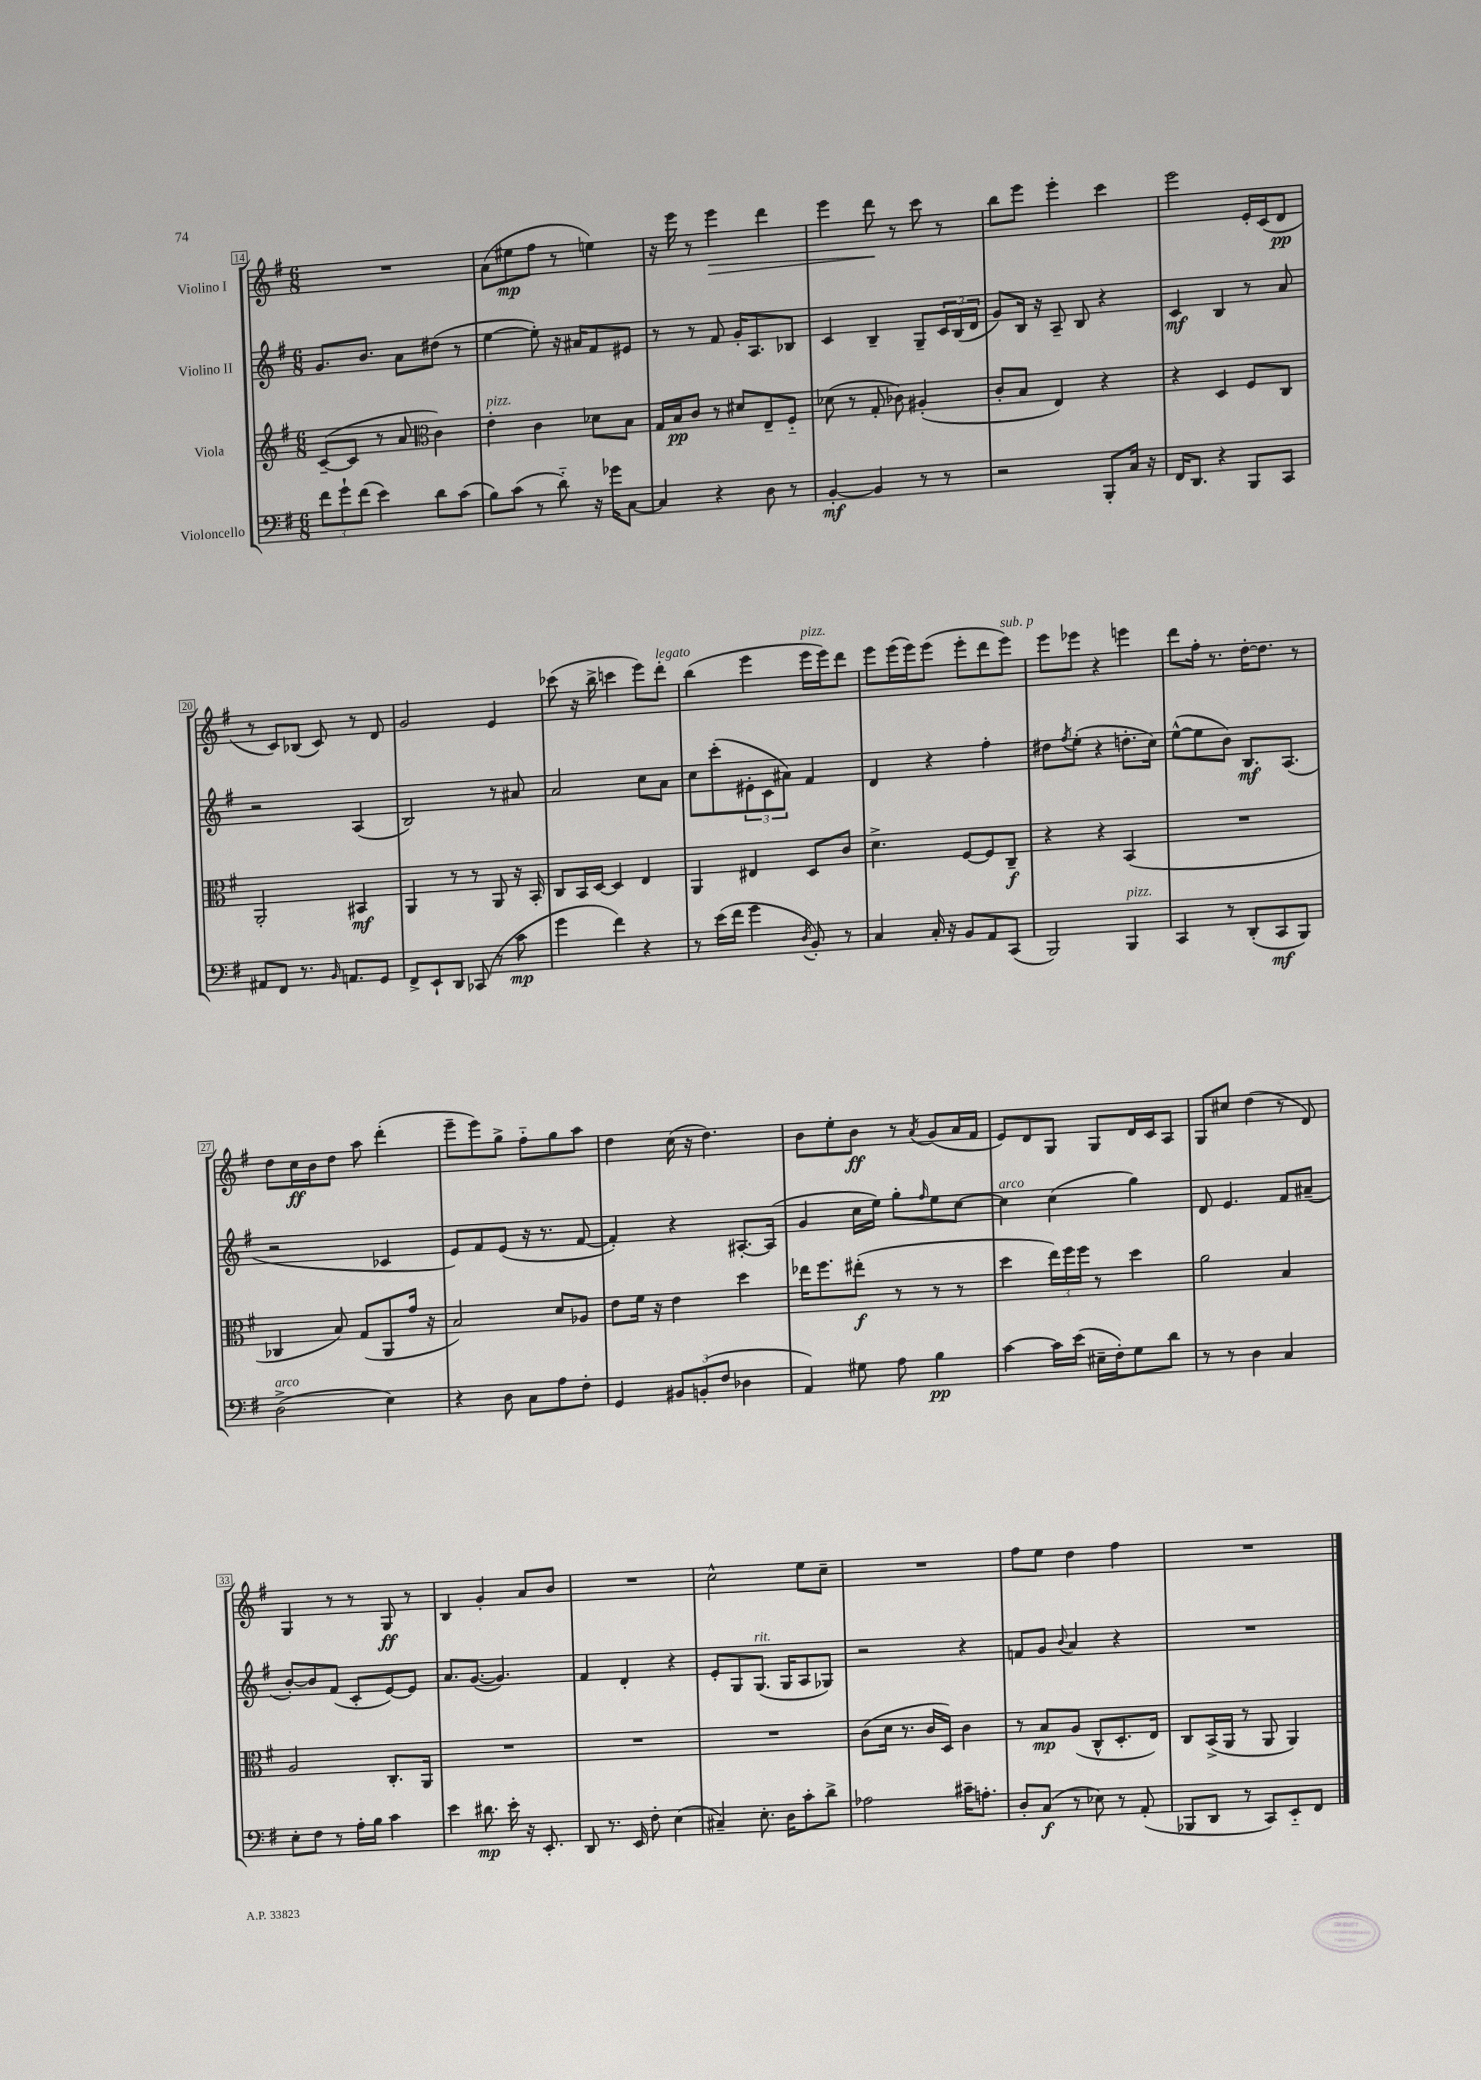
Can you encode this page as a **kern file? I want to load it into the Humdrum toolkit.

**kern	**dynam	**kern	**dynam	**kern	**dynam	**kern	**dynam
*part4	*part4	*part3	*part3	*part2	*part2	*part1	*part1
*staff4	*staff4	*staff3	*staff3	*staff2	*staff2	*staff1	*staff1
*I"Violoncello	*	*I"Viola	*	*I"Violino II	*	*I"Violino I	*
*clefF4	*	*clefG2	*	*clefG2	*	*clefG2	*
*k[f#]	*	*k[f#]	*	*k[f#]	*	*k[f#]	*
*M6/8	*	*M6/8	*	*M6/8	*	*M6/8	*
=14	=14	=14	=14	=14	=14	=14	=14
12f#\L	.	([8c~/L	.	8.g/L	.	2.r	.
12g`\	.	.	.	.	.	.	.
.	.	8c/J]	.	.	.	.	.
(12f#\J	.	.	.	.	.	.	.
.	.	.	.	8.b/J	.	.	.
4e\)	.	8r	.	.	.	.	.
.	.	8a/	.	8a\L	.	.	.
*	*	*clefC3	*	*	*	*	*
8d\L	.	4c\)	.	(8dd#X\J	.	.	.
(8c\J	.	.	.	8r	.	.	.
=15	=15	=15	=15	=15	=15	=15	=15
!	!	!LO:TX:a:i:t=pizz.	!	!	!	!	!
8B\L)	.	4e'\	.	[4ee\	.	(8a\L	.
(8c\J	.	.	.	.	.	8ee#X\	mp
8r	.	4c\	.	8ee'\])	.	8ff#\J	.
8d\)	.	.	.	16r	.	8r	.
.	.	.	.	16a#X/KL	.	.	.
16r	.	8d-X\L	.	8f#/	.	4een\)	.
16g-X\KL	.	.	.	.	.	.	.
[8C\J	.	8B\J	.	8e#X/J	.	.	.
=16	=16	=16	=16	=16	=16	=16	=16
4C/]	.	16G/LL	.	8r	.	16r	.
.	.	16B/J	pp	.	.	16eee\	.
.	.	8c/J	.	8r	.	8r	.
!	!	!	!	!	!	!	!LO:HP:b
4r	.	8r	.	8f#/	.	4eee\	>
.	.	8d#X/L	.	16g'/KL	.	.	.
.	.	.	.	8.A/	.	.	.
8D\	.	8E~/	.	.	.	4ddd\	.
8r	.	8F#/J	.	8B-X/J	.	.	.
=17	=17	=17	=17	=17	=17	=17	=17
[4BB'/	mf	(8d-X\	.	4c/	.	4eee\	.
.	.	8r	.	.	.	.	.
4BB/]	.	8G'/	.	4B~/	.	8ddd\	.
.	.	8c-X\)	.	.	.	8r	]
8r	.	(4A#X'/	.	8G~/L	.	8ccc\	.
8r	.	.	.	24c/L	.	8r	.
.	.	.	.	(24B/	.	.	.
.	.	.	.	24d/JJ	.	.	.
=18	=18	=18	=18	=18	=18	=18	=18
2r	.	8c'/L	.	8g/L)	.	8bb\L	.
.	.	8B/J	.	16B/Jk	.	8eee\J	.
.	.	.	.	16r	.	.	.
.	.	4E/)	.	8A~/	.	4eee'\	.
.	.	.	.	8B/	.	.	.
8BBB'/L	.	4r	.	4r	.	4ccc\	.
16C/Jk	.	.	.	.	.	.	.
16r	.	.	.	.	.	.	.
=19	=19	=19	=19	=19	=19	=19	=19
16FF#/KL	.	4r	.	4c/	mf	2eee\	.
8.DD/J	.	.	.	.	.	.	.
4r	.	4D/	.	4B/	.	.	.
8BBB/L	.	8F#/L	.	8r	.	16e'/LL	.
.	.	.	.	.	.	(16c/J	.
8CC/J	.	8C/J	.	8a/	.	8d/J	pp
!!LO:LB:g=z
=20	=20	=20	=20	=20	=20	=20	=20
8AA#X/L	.	2AA'/	.	2r	.	8r	.
8FF#/J	.	.	.	.	.	8c/L)	.
8.r	.	.	.	.	.	(8B-X/J	.
.	.	.	.	.	.	8c/)	.
16qqBB/	.	.	.	.	.	.	.
8.AAn/L	.	.	.	.	.	.	.
.	.	4BB#X/	mf	(4A/	.	8r	.
8GG/J	.	.	.	.	.	8d/	.
=21	=21	=21	=21	=21	=21	=21	=21
8FF#^/L	.	4AA/	.	2B/)	.	2g/	.
8EE`/	.	.	.	.	.	.	.
8DD/J	.	8r	.	.	.	.	.
(8CC-X/	.	8r	.	.	.	.	.
8r	.	8AA/	.	8r	.	4e/	.
8c\	mp	16r	.	8a#X/	.	.	.
.	.	16BB'/	.	.	.	.	.
=22	=22	=22	=22	=22	=22	=22	=22
4g\	.	8C/L	.	2a/	.	(8ccc-X\	.
.	.	16BB/L	.	.	.	16r	.
.	.	[16D/JJ	.	.	.	16bb^\	.
4f#\)	.	4D/]	.	.	.	4cccn\	.
4r	.	4E/	.	8cc\L	.	8eee\L)	.
!	!	!	!	!	!	!LO:TX:a:i:t=legato	!
.	.	.	.	8a\J	.	8ddd'\J	.
=23	=23	=23	=23	=23	=23	=23	=23
8r	.	4AA/	.	8cc\L	.	(4bb\	.
(16e\LL	.	.	.	(8ccc'\	.	.	.
16f#\JJ	.	.	.	.	.	.	.
4g\	.	4E#X/	.	12e#X'\	.	4eee\	.
.	.	.	.	12c\	.	.	.
.	.	.	.	12a#X\J)	.	.	.
8qD/	.	.	.	.	.	.	.
!	!	!	!	!	!	!LO:TX:a:i:t=pizz.	!
8BB'/)	.	8D/L	.	4f#/	.	16eee\LL	.
.	.	.	.	.	.	16eee\J)	.
8r	.	8c/J	.	.	.	8ddd\J	.
=24	=24	=24	=24	=24	=24	=24	=24
4C/	.	4.d^\	.	4d/	.	8eee\L	.
.	.	.	.	.	.	(16eee\L	.
.	.	.	.	.	.	16eee\J)	.
16C'/	.	.	.	4r	.	(8eee\J	.
16r	.	.	.	.	.	.	.
8BB/L	.	[8F#/L	.	.	.	8eee'\L	.
8AA/	.	8F#/]	.	4ff#'\	.	8ddd\	.
!	!	!	!	!	!	!LO:TX:a:i:t=sub. p	!
(8CC/J	.	8C~/J	f	.	.	8eee\J)	.
=25	=25	=25	=25	=25	=25	=25	=25
2BBB/)	.	4r	.	8dd#X\L	.	8eee\L	.
.	.	.	.	8qff#/	.	.	.
.	.	.	.	(8ee'\J	.	8eee-X\J	.
.	.	4r	.	4r	.	4r	.
!LO:TX:a:i:t=pizz.	!	!	!	!	!	!	!
4BBB/	.	(4BB/	.	8.ddn'\L	.	4eeen\	.
.	.	.	.	16cc\Jk)	.	.	.
=26	=26	=26	=26	=26	=26	=26	=26
4CC/	.	2.r	.	([8ee^^\L	.	8ddd\L	.
.	.	.	.	8ee\]	.	16ff#'\Jk	.
.	.	.	.	.	.	8.r	.
8r	.	.	.	8b\J)	.	.	.
(8DD'/L	.	.	.	8.B/L	mf	[16dd'\KL	.
.	.	.	.	.	.	8.dd\J]	.
8CC/	mf	.	.	.	.	.	.
.	.	.	.	(8.A/J	.	.	.
8BBB/J)	.	.	.	.	.	8r	.
!!LO:LB:g=z
=27	=27	=27	=27	=27	=27	=27	=27
!LO:TX:a:i:t=arco	!	!	!	!	!	!	!
(2D^\	.	4C-X/	.	2r	.	8dd\L	.
.	.	.	.	.	.	16cc\L	ff
.	.	.	.	.	.	16b\J	.
.	.	8B/)	.	.	.	8dd\J	.
.	.	(8G/L	.	.	.	8aa\	.
4E\)	.	8AA/	.	4c-X/	.	(4ddd'\	.
.	.	16g/Jk	.	.	.	.	.
.	.	16r	.	.	.	.	.
=28	=28	=28	=28	=28	=28	=28	=28
4r	.	2B/)	.	8e/L)	.	8eee~\L	.
.	.	.	.	8f#/	.	8eee\)	.
8D\	.	.	.	(8e/J	.	8gg^\J	.
8C\L	.	.	.	16r	.	8ff#\L	.
.	.	.	.	8.r	.	.	.
8A\	.	8d/L	.	.	.	8gg\	.
8F#'\J	.	8A-X/J	.	[8f#/	.	8aa\J	.
=29	=29	=29	=29	=29	=29	=29	=29
4GG/	.	8e\L	.	4f#'/])	.	4dd\	.
.	.	16f#\Jk	.	.	.	.	.
.	.	16r	.	.	.	.	.
12BB#X/L	.	4e\	.	4r	.	(16cc\	.
.	.	.	.	.	.	16r	.
(12BBn'/	.	.	.	.	.	.	.
.	.	.	.	.	.	4.dd\)	.
12F#/J	.	.	.	.	.	.	.
4D-X\	.	4dd\	.	[8.A#X'/L	.	.	.
.	.	.	.	(16A#/Jk]	.	.	.
=30	=30	=30	=30	=30	=30	=30	=30
4AA/)	.	16ee-X\KL	.	4g/	.	8b\L	.
.	.	8.ff#\	.	.	.	.	.
.	.	.	.	.	.	8ee'\	.
8G#X\	.	(8ee#X'\J	f	16cc\LL	.	8b\J	ff
.	.	.	.	16ee\JJ)	.	.	.
8A\	.	8r	.	8gg'\L	.	8r	.
.	.	.	.	16qqff#/	.	8qa/	.
4B\	pp	8r	.	8ee\	.	(8g/L	.
.	.	8r	.	[8cc\J	.	16a/L	.
.	.	.	.	.	.	16f#/JJ	.
=31	=31	=31	=31	=31	=31	=31	=31
!	!	!	!	!LO:TX:a:i:t=arco	!	!	!
[4c\	.	4dd\	.	4cc\]	.	8e/L)	.
.	.	.	.	.	.	8d/	.
16c\LL]	.	24ee\LL)	.	(4cc\	.	8G/J	.
.	.	24ff#\	.	.	.	.	.
(16e\JJ	.	.	.	.	.	.	.
.	.	24ff#\JJ	.	.	.	.	.
16E#X~\LL	.	8r	.	.	.	8G/L	.
16F#'\J)	.	.	.	.	.	.	.
8G\	.	4dd\	.	4gg\)	.	16d/L	.
.	.	.	.	.	.	16c/J	.
8d\J	.	.	.	.	.	8A/J	.
=32	=32	=32	=32	=32	=32	=32	=32
8r	.	2a\	.	8d/	.	8G/L	.
8r	.	.	.	4.e/	.	8cc#X/J	.
4D\	.	.	.	.	.	(4dd\	.
4C/	.	4B/	.	8f#/L	.	8r	.
.	.	.	.	(8a#X~/J	.	8d/)	.
!!LO:LB:g=z
=33	=33	=33	=33	=33	=33	=33	=33
8E'\L	.	2A/	.	[8b'/L)	.	4G/	.
8F#\J	.	.	.	8b/]	.	.	.
8r	.	.	.	(8f#/J	.	8r	.
16A'\LL	.	.	.	8c'/L	.	8r	.
16B\JJ	.	.	.	.	.	.	.
4c\	.	8.C'/L	.	[8e/)	.	8G/	ff
.	.	.	.	8e/J]	.	8r	.
.	.	16AA/Jk	.	.	.	.	.
=34	=34	=34	=34	=34	=34	=34	=34
4e\	.	2.r	.	8.a/L	.	4B/	.
.	.	.	.	([8.g/J	.	.	.
8.d#X\	mp	.	.	.	.	4g'/	.
.	.	.	.	4.g/])	.	.	.
16e'\	.	.	.	.	.	.	.
16r	.	.	.	.	.	8a/L	.
8.EE'/	.	.	.	.	.	.	.
.	.	.	.	.	.	8b/J	.
=35	=35	=35	=35	=35	=35	=35	=35
8DD/	.	2.r	.	4f#/	.	2.r	.
8.r	.	.	.	.	.	.	.
.	.	.	.	4d'/	.	.	.
16EE/	.	.	.	.	.	.	.
8F#'\	.	.	.	.	.	.	.
(4E\	.	.	.	4r	.	.	.
=36	=36	=36	=36	=36	=36	=36	=36
4C#X~/)	.	2.r	.	8e'/L	.	2cc^^\	.
.	.	.	.	8G/	.	.	.
!	!	!	!	!LO:TX:a:i:t=rit.	!	!	!
8.E'\	.	.	.	(8.G/J	.	.	.
16D\KL	.	.	.	16G/KL	.	.	.
8c'\	.	.	.	8A/	.	8ee\L	.
8d^\J	.	.	.	8G-X/J)	.	8cc~\J	.
=37	=37	=37	=37	=37	=37	=37	=37
2A-X\	.	(8c\L	.	2r	.	2.r	.
.	.	16d\Jk	.	.	.	.	.
.	.	8.r	.	.	.	.	.
.	.	16c/LL	.	.	.	.	.
.	.	16D/JJ)	.	.	.	.	.
16c#X~\KL	.	4c\	.	4r	.	.	.
8.An'\J	.	.	.	.	.	.	.
=38	=38	=38	=38	=38	=38	=38	=38
8D'/L	.	8r	.	8fn/L	.	8ff#\L	.
(8C/J	f	8B/L	mp	8g/J	.	8ee\J	.
.	.	.	.	8qqb/	.	.	.
8r	.	(8A/J	.	4a/	.	4dd\	.
8E-X\)	.	8C^^/L	.	.	.	.	.
8r	.	8.D'/	.	4r	.	4ff#\	.
(8AA'/	.	.	.	.	.	.	.
.	.	16E/Jk)	.	.	.	.	.
=39	=39	=39	=39	=39	=39	=39	=39
8BBB-X/L	.	8C/L	.	2.r	.	2.r	.
8DD/J	.	(16BB^/L	.	.	.	.	.
.	.	16AA/JJ	.	.	.	.	.
8r	.	8r	.	.	.	.	.
8CC/L)	.	8AA/	.	.	.	.	.
8EE/	.	4AA/)	.	.	.	.	.
8FF#/J	.	.	.	.	.	.	.
==	==	==	==	==	==	==	==
*-	*-	*-	*-	*-	*-	*-	*-
